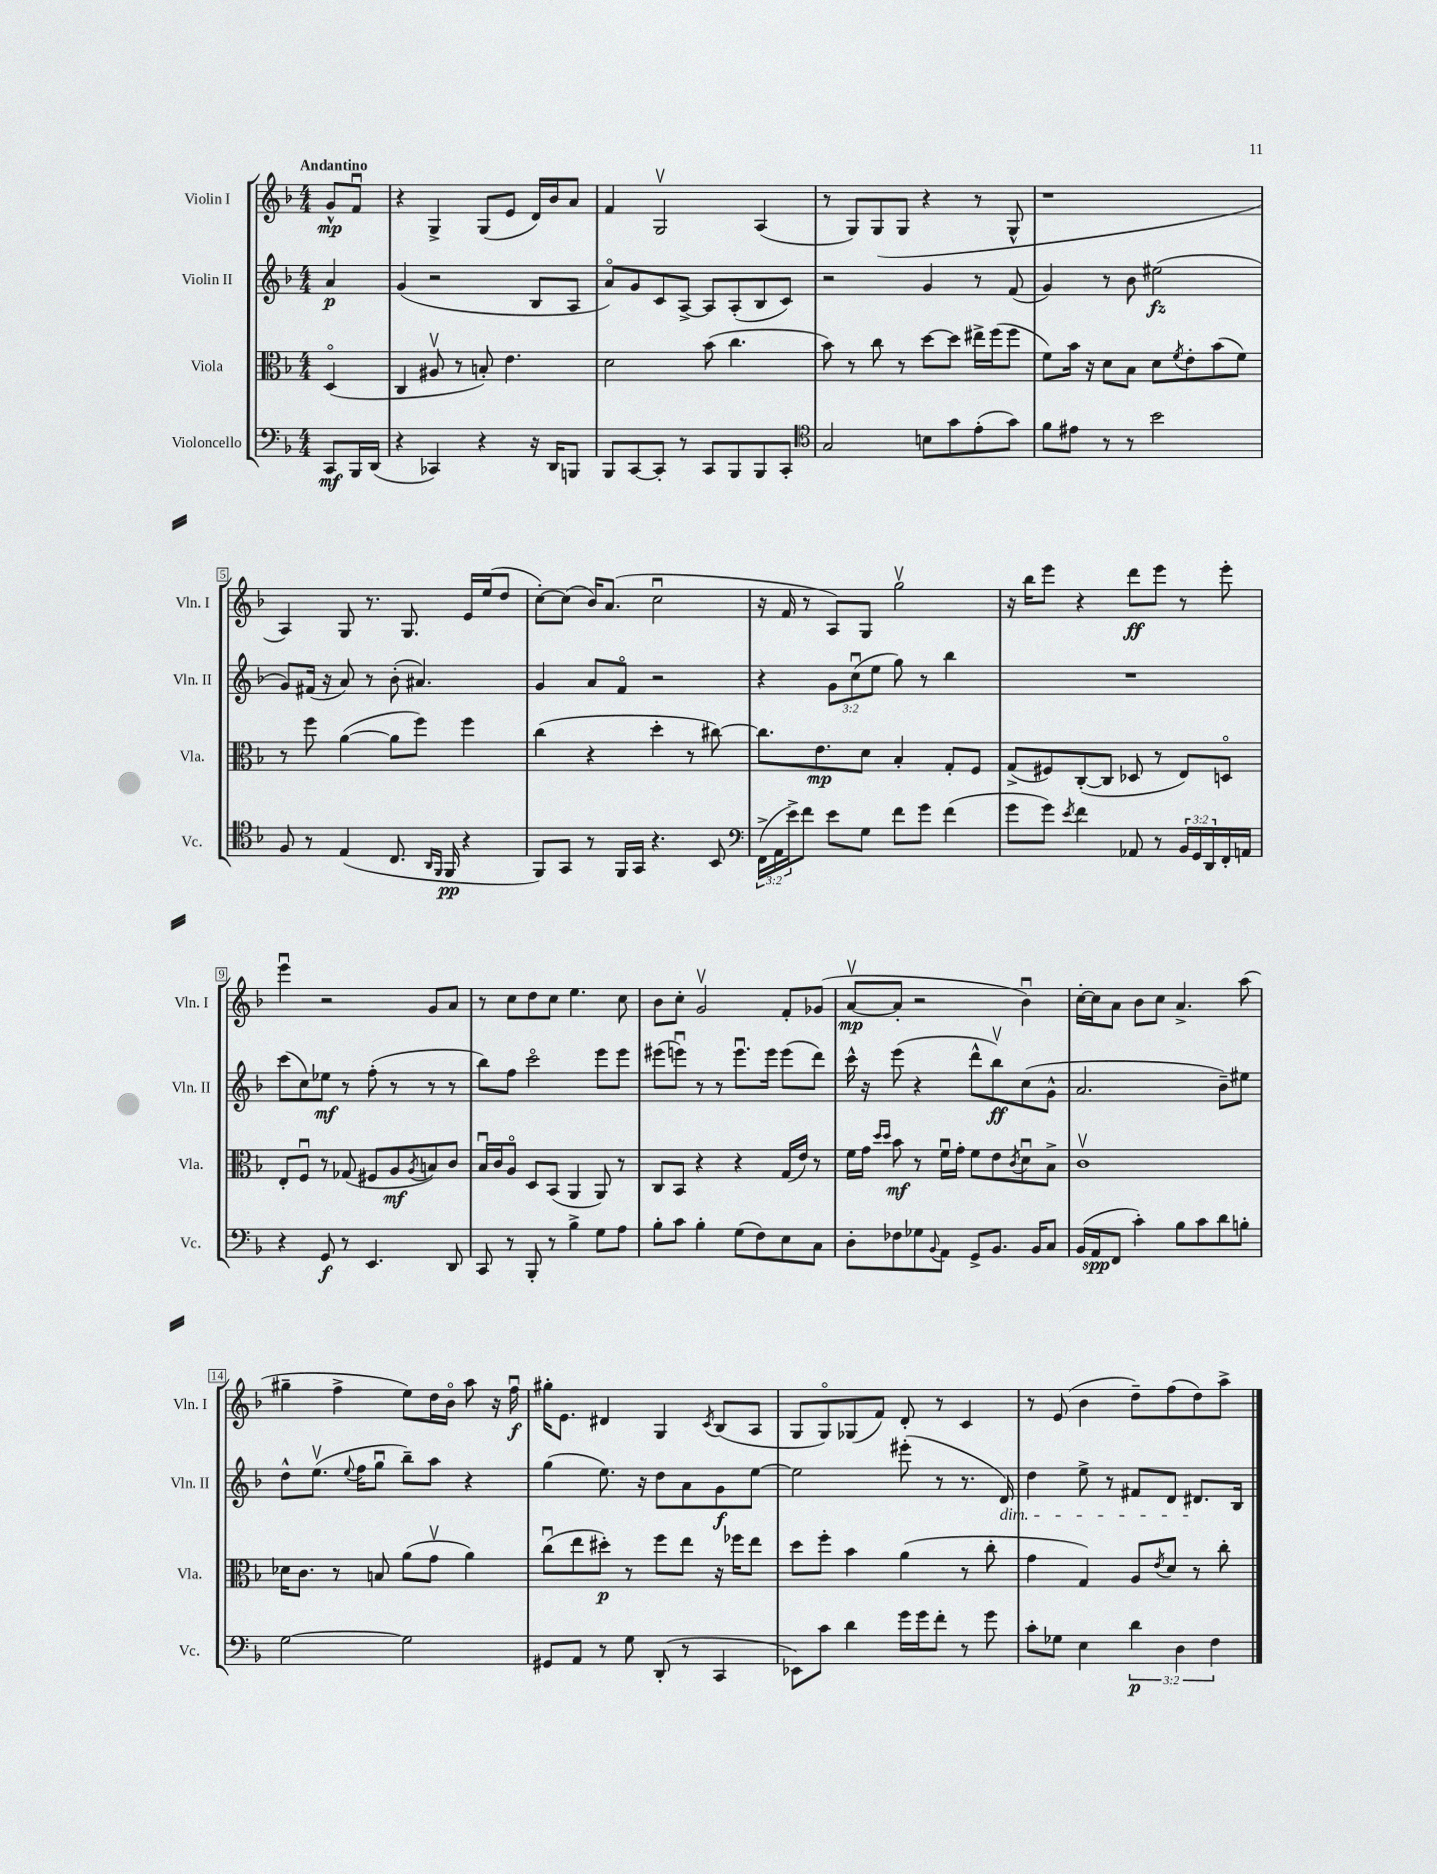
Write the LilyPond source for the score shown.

<<
\new StaffGroup <<
\new Staff = "s0" \with { instrumentName = "Violin I" shortInstrumentName = "Vln. I" } {
    \clef treble \key f \major \numericTimeSignature \time 4/4 \partial 4 \tempo "Andantino"
    g'8-^\mp f'8\downbow |
    r4 g4-> g8( e'8 d'16) bes'16 a'8 |
    f'4 g2\upbow a4( |
    r8 g8) g8( g8 r4 r8 g8-^ |
    r1 |
    a4) g8 r8. g8. e'16 e''16( d''8 |
    c''8~-.) c''8( bes'16) a'8.( c''2\downbow |
    r16 f'16 r8 a8) g8 g''2\upbow |
    r16 bes''16 e'''8 r4 d'''8\ff e'''8 r8 e'''8-. |
    e'''4\downbow r2 g'8 a'8 |
    r8 c''8 d''8 c''8 e''4. c''8 |
    bes'8 c''8-. g'2\upbow f'8-. ges'8( |
    a'8~\upbow\mp a'8-. r2 bes'4\downbow) |
    c''16~-. c''16 a'8 bes'8 c''8 a'4.-> a''8( |
    gis''4-- f''4-> e''8) d''16 bes'16\flageolet a''8 r16 f''16\downbow\f |
    gis''16-. e'8. dis'4 g4 \acciaccatura { c'8 } bes8( a8 |
    g8 g8\flageolet) ges8( f'8) d'8-. r8 c'4 |
    r8 e'8( bes'4 d''8--) f''8( d''8) a''8-> \bar "|." |
}
\new Staff = "s1" \with { instrumentName = "Violin II" shortInstrumentName = "Vln. II" } {
    \clef treble \key f \major \numericTimeSignature \time 4/4 \override Staff.TupletNumber.text = #tuplet-number::calc-fraction-text \partial 4
    a'4\p |
    g'4( r2 bes8 a8 |
    a'8\flageolet) g'8 c'8 a8~-> a8 a8-.( bes8 c'8) |
    r2 g'4 r8 f'8( |
    g'4) r8 bes'8 eis''2\fz( |
    g'8) fis'16( r16 a'8) r8 bes'8-.( ais'4.) |
    g'4 a'8 f'8\flageolet r2 |
    r4 \tuplet 3/2 { g'8 c''8\downbow( e''8 } g''8) r8 bes''4 |
    R1 |
    c'''8( c''8) ees''8\mf r8 f''8-.( r8 r8 r8 |
    bes''8) f''8 c'''2\flageolet e'''8 e'''8 |
    eis'''8( e'''8\downbow) r8 r8 e'''8.\downbow e'''16 e'''8( d'''8) |
    c'''16-^ r16 e'''8( r4 d'''8-^ bes''8\upbow\ff) c''8( g'8-^ |
    a'2. bes'8--) eis''8 |
    d''8-^ e''8.\upbow( \appoggiatura { e''8 } f''16 g''8\downbow bes''8--) a''8 r4 |
    g''4( e''8.) r16 d''8 a'8 g'8\f e''8~ |
    e''2 eis'''8-.( r8 r8. d'16\dim) |
    d''4 e''8-> r8 fis'8 d'8 dis'8.\! bes16 \bar "|." |
}
\new Staff = "s2" \with { instrumentName = "Viola" shortInstrumentName = "Vla." } {
    \clef alto \key f \major \numericTimeSignature \time 4/4 \partial 4
    d4\flageolet( |
    c4 ais8\upbow r8 b8-.) e'4. |
    d'2 bes'8( c''4. |
    bes'8) r8 c''8 r8 d''8~ d''8 eis''16-> f''16( f''8 |
    f'8) bes'16 r16 d'8 bes8 d'8 \acciaccatura { f'8 } e'8-. bes'8( f'8) |
    r8 f''8 a'4~( a'8 f''8) f''4 |
    c''4( r4 d''4-. r8 cis''8~) |
    cis''8. e'8.\mp d'8 bes4-. g8-. f8 |
    g8->( fis8) c8~-.( c8 des8 r8 e8) d8\flageolet |
    e8-. f8\downbow r8 ges8( fis8 a8\mf \acciaccatura { a8 } b8) c'8 |
    bes16\downbow c'16 a8\flageolet d8 bes,8( a,4 a,8) r8 |
    c8 bes,8 r4 r4 g16( e'16) r8 |
    f'16 g'16 \grace { d''16 d''16 } bes'8\mf r8 f'16\downbow g'16-. f'8 e'8 \acciaccatura { c'8 } d'8\downbow bes8-> |
    c'1\upbow |
    des'16 c'8. r8 b8 a'8( g'8\upbow a'4) |
    c''8\downbow( e''8 dis''8-.\p) r8 f''8 e''8 r16 fes''16 e''8 |
    d''8 f''8-. bes'4 a'4( r8 c''8-. |
    g'4 g4) a8 \acciaccatura { e'8 } d'8 r8 c''8-. \bar "|." |
}
\new Staff = "s3" \with { instrumentName = "Violoncello" shortInstrumentName = "Vc." } {
    \clef bass \key f \major \numericTimeSignature \time 4/4 \override Staff.TupletNumber.text = #tuplet-number::calc-fraction-text \partial 4
    c,8\mf bes,,16 d,16( |
    r4 ces,4) r4 r16 d,16 b,,8 |
    bes,,8 c,8~ c,8-. r8 c,8 bes,,8 bes,,8 c,8-. |
    \clef tenor g2 b8 g'8 e'8-.( g'8) |
    f'8 eis'8 r8 r8 bes'2 |
    f8 r8 e4( c8. \grace { a,16 f,16 } f,16\pp r4 |
    f,8) g,8 r8 f,16 g,16 r4. bes,8 |
    \clef bass \tuplet 3/2 { f,16->( a,16 e'16->) } f'8 e'8 g8 f'8 g'8 f'4( |
    g'8 g'8) \acciaccatura { e'8 } f'4 aes,8 r8 \tuplet 3/2 { bes,16 g,16 d,16 } f,16-. a,16 |
    r4 g,8\f r8 e,4. d,8 |
    c,8 r8 bes,,8-. r8 bes4-> g8 a8 |
    bes8-. c'8 bes4-. g8( f8) e8 c8 |
    d8-. fes8 ges8 \appoggiatura { bes,8 } a,8 g,8-> bes,8. bes,16 c8 |
    bes,16( a,16\spp f,8 c'4-.) bes8 c'8 d'8 b8-. |
    g2~ g2 |
    gis,8 a,8 r8 g8 d,8-.( r8 c,4 |
    ees,8) c'8 d'4 g'16 g'16 f'8-. r8 g'8 |
    c'8-. ges8 e4 \tuplet 3/2 { d'4\p d4 f4 } \bar "|." |
}
>>
>>
\layout { \context { \Score \override BarNumber.stencil = #(make-stencil-boxer 0.1 0.3 ly:text-interface::print) } }
